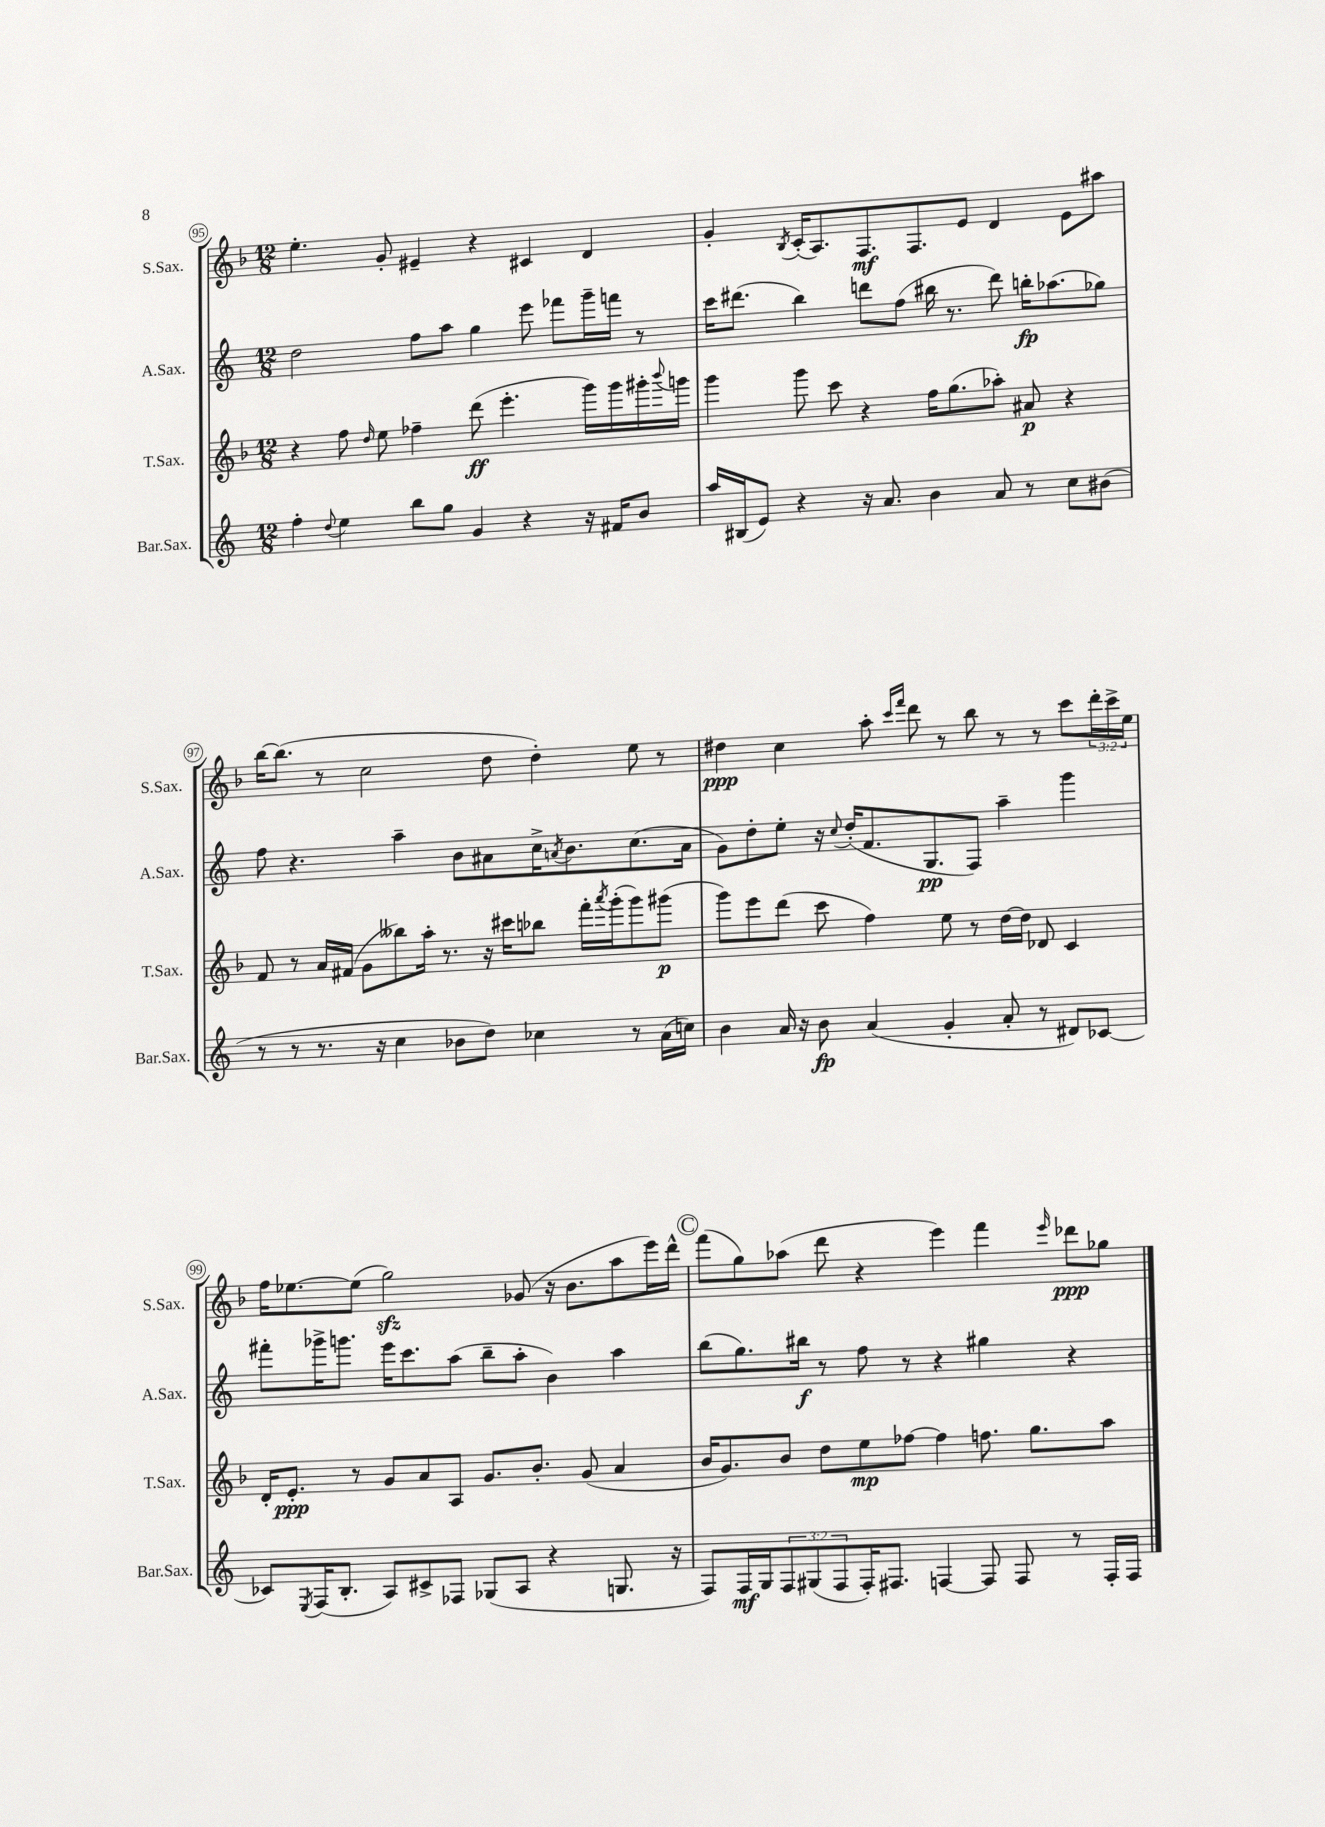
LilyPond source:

<<
\new StaffGroup <<
\new Staff = "s0" \with { instrumentName = "S.Sax." shortInstrumentName = "S.Sax." } {
    \clef treble \key f \major \numericTimeSignature \time 12/8 \override Staff.TupletNumber.text = #tuplet-number::calc-fraction-text
    e''4.-. g'8-. eis'4-- r4 cis'4 d'4 |
    g'4-. \acciaccatura { bes8 } c'16-.( a8.) f8.\mf f8. e'8 d'4 e'8 ais''8 |
    bes''16~ bes''8.( r8 c''2 d''8 d''4-.) e''8 r8 |
    dis''4\ppp c''4 a''8-. \grace { c'''16 f'''16 } d'''8 r8 bes''8 r8 r8 c'''8 \tuplet 3/2 { d'''16-. c'''16-> e''16 } |
    f''16 ees''8.~ ees''8( g''2\sfz) ges'8( r16 bes'8. a''8 e'''16) d'''16-^ |
    \mark \markup { \circle "C" } f'''8( g''8) aes''8( d'''8 r4 e'''4) f'''4 \grace { e'''16 } des'''8\ppp ges''8 \bar "|." |
}
\new Staff = "s1" \with { instrumentName = "A.Sax." shortInstrumentName = "A.Sax." } {
    \clef treble \key c \major \numericTimeSignature \time 12/8
    d''2 f''8 a''8 g''4 e'''8 fes'''8 g'''16-- f'''16 r8 |
    c'''16 dis'''8.( b''4) d'''8 f''8( bis''16 r8. d'''8) b''16-.\fp aes''8.( ges''8) |
    f''8 r4. a''4-- b'8 ais'8 c''16-> \acciaccatura { a'8 } b'8. c''8.( a'16 |
    g'8) d''8-. e''8-. r16 \appoggiatura { c''8 } d''16-.( f'8. g8.\pp f8) a''4-- g'''4 |
    fis'''8-. ges'''16-> g'''8. e'''16 c'''8. a''8( b''8-- a''8-. b'4) a''4 |
    \mark \markup { \circle "C" } b''8( g''8.) bis''16\f r8 f''8 r8 r4 gis''4 r4 \bar "|." |
}
\new Staff = "s2" \with { instrumentName = "T.Sax." shortInstrumentName = "T.Sax." } {
    \clef treble \key f \major \numericTimeSignature \time 12/8
    r4 f''8 \grace { d''16 } e''8 fes''4-- d'''8\ff( e'''4.-. g'''16) g'''16 gis'''16-. \appoggiatura { bes'''8 } g'''16 |
    g'''4 g'''8 c'''8 r4 f''16 g''8.( aes''8-.) ais'8\p r4 |
    f'8 r8 a'16 fis'16( g'8 beses''8) a''16-. r8. r16 cis'''16 bes''8 f'''16-. \acciaccatura { a'''8 } g'''16-.( g'''8) gis'''8\p( |
    g'''8) e'''8 d'''8( c'''8 f''4) e''8 r8 d''16~ d''16 des'8 c'4 |
    d'16-. e'8.-.\ppp r8 g'8 a'8 a8 g'8. bes'8.-. g'8( a'4 |
    \mark \markup { \circle "C" } bes'16 g'8.) bes'8 d''8 e''8\mp fes''8~ fes''4 f''8. g''8. a''8 \bar "|." |
}
\new Staff = "s3" \with { instrumentName = "Bar.Sax." shortInstrumentName = "Bar.Sax." } {
    \clef treble \key c \major \numericTimeSignature \time 12/8 \override Staff.TupletNumber.text = #tuplet-number::calc-fraction-text
    f''4-. \appoggiatura { d''8 } e''4 b''8 g''8 g'4 r4 r16 fis'16 b'8 |
    a''16 bis16( e'8) r4 r16 a'8. b'4 a'8 r8 c''8 bis'8( |
    r8 r8 r8. r16 c''4 bes'8 d''8) ces''4 r8 a'16( c''16) |
    b'4 a'16 r16 b'8\fp a'4( g'4-. a'8-. r8 dis'8) ces'8~ |
    ces'8 \acciaccatura { e8 } f16( b8.-. a8) cis'8-> fes8 ges8( a8 r4 g8. r16 |
    \mark \markup { \circle "C" } f8) f16\mf g16 \tuplet 3/2 { f8 gis8( f8 } f16-.) fis8. f4~ f8 f8 r8 f16-. f16 \bar "|." |
}
>>
>>
\layout { \context { \Score currentBarNumber = #95 \override BarNumber.stencil = #(make-stencil-circler 0.1 0.3 ly:text-interface::print) } }
